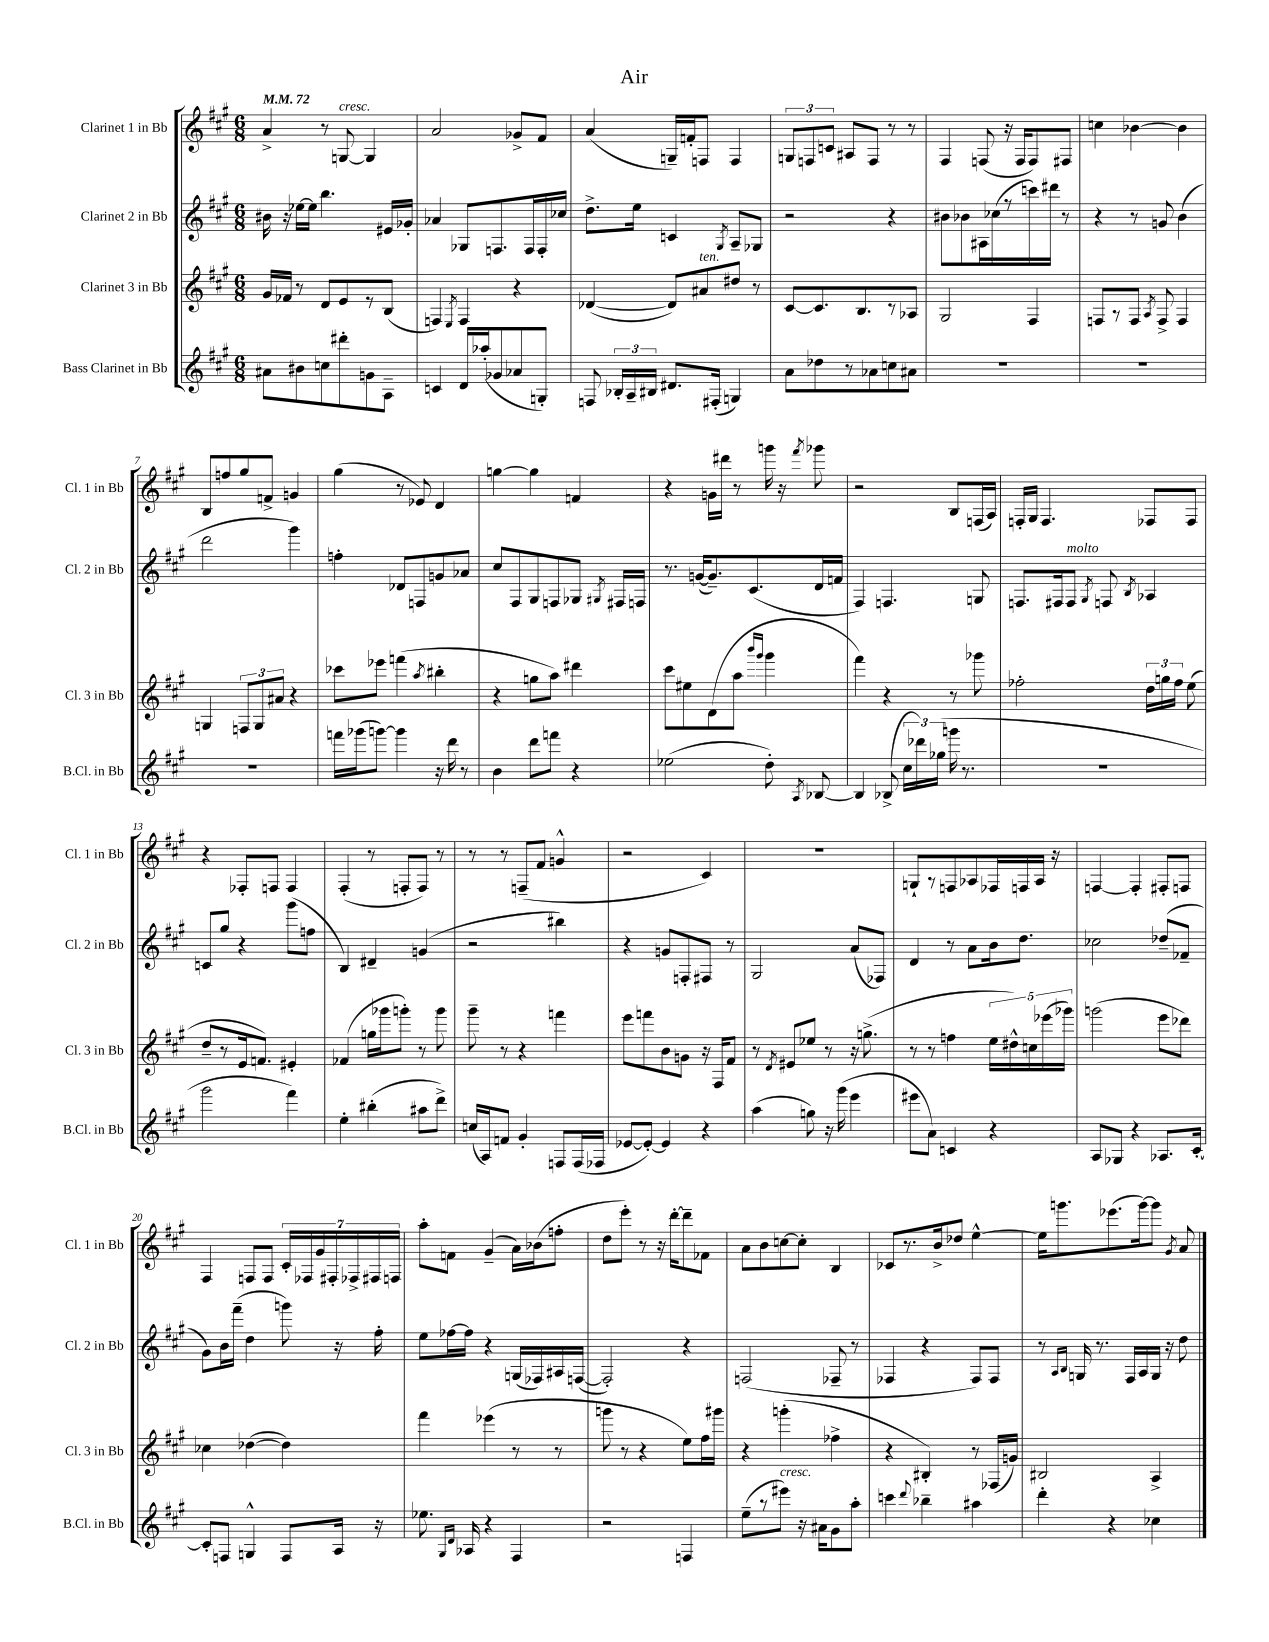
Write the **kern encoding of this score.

**kern	**kern	**kern	**kern
*part4	*part3	*part2	*part1
*staff4	*staff3	*staff2	*staff1
*I"Bass Clarinet in Bb	*I"Clarinet 3 in Bb	*I"Clarinet 2 in Bb	*I"Clarinet 1 in Bb
*I'B.Cl. in Bb	*I'Cl. 3 in Bb	*I'Cl. 2 in Bb	*I'Cl. 1 in Bb
*clefG2	*clefG2	*clefG2	*clefG2
*k[f#c#g#]	*k[f#c#g#]	*k[f#c#g#]	*k[f#c#g#]
*M6/8	*M6/8	*M6/8	*M6/8
*MM72	*MM72	*MM72	*MM72
=1	=1	=1	=1
8a#X\L	16g#/LL	16b#X\	4a^/
.	16f-X/JJ	16r	.
8b#X\	8r	[16ee-X\LL	.
.	.	16ee-\JJ]	.
8ccn\	8d/L	4.bb\	8r
!	!	!	!LO:TX:a:i:t=cresc.
8ddd#X'\	8e/	.	[8Gn/
8gn\	8r	.	4G/]
8A~\J	(8B/J	16e#X/LL	.
.	.	16g-X'/JJ	.
=2	=2	=2	=2
4cn/	4Fn/)	4a-X/	2a/
.	8qE/	.	.
16d/LL	4F/	8G-X/L	.
(16aa-X'/J	.	.	.
8g-X/	.	8.Fn/	.
8a-X/	4r	.	8g-X^/L
.	.	16F/L	.
8Gn'/J)	.	16F'/	8f#/J
.	.	16cc-X/JJ	.
=3	=3	=3	=3
8Fn/	([4d-X/	8.dd^\L	(4a/
24B-X'/LL	.	.	.
24A~/	.	.	.
.	.	16ee\Jk	.
24B#X/JJ	.	.	.
8.d#X/L	8d-/L])	4cn/	16Gn~/LL)
.	.	.	16fn'/J
!	!LO:TX:a:i:t=ten.	!	!
.	8a#X/	.	8Fn/J
(16F#X'/Jk	.	.	.
.	.	8qG#/	.
4Gn/)	8dd#X/J	8A~/L	4F/
.	8r	8G-X/J	.
=4	=4	=4	=4
8a\L	[8c#/L	2r	12Gn/L
.	.	.	12Fn/
8dd-X\	8.c#/]	.	.
.	.	.	12cn/J
8r	.	.	8A#X/L
.	8.B/	.	.
8a-X\	.	.	8F/J
8ccn\	8r	4r	8r
8a#X\J	8A-X/J	.	8r
=5	=5	=5	=5
2.r	2G#/	8b#X\L	4F#/
.	.	8b-X\	.
.	.	16A#X\L	(8Fn/
.	.	(16cc-X\	.
.	.	8r	16r
.	.	.	16F/KL
.	4F#/	16cccn\)	8F/)
.	.	16ddd#X\JJ	.
.	.	8r	8F#X/J
=6	=6	=6	=6
2.r	8Fn/L	4r	4ccn\
.	8r	.	.
.	8F/J	8r	[4b-X\
.	8qA/	.	.
.	8F^/	8gn/	.
.	4F/	(4b\	4b-\]
!!LO:LB:g=z
=7	=7	=7	=7
2.r	4Gn/	2ddd\	8B/L
.	.	.	8ffn/
.	12Fn/L	.	8gg#/
.	12G/	.	.
.	.	.	8fn^/J
.	12a#X/J	.	.
.	4r	4ggg#\)	4gn/
=8	=8	=8	=8
16fffn\LL	8ccc-X\L	4ffn'\	(4gg#\
(16ggg-X\J	.	.	.
[8gggn\J)	8eee-X\J	.	.
4ggg\]	(4fffn\	8d-X/L	8r
.	.	8Fn/	8e-X/)
.	8qaa/	.	.
16r	4bb#X'\	8gn/	4d/
16ddd\	.	.	.
8r	.	8a-X/J	.
=9	=9	=9	=9
4b\	4r	8cc#/L	[4ggn\
.	.	8F#/	.
8ddd\L	8ggn\L	8G#/	4gg\]
8fffn\J	8aa\J)	8Fn/	.
4r	4ddd#X\	8G-X/J	4fn/
.	.	8qG#X/	.
.	.	16F#X/LL	.
.	.	16Fn/JJ	.
=10	=10	=10	=10
(2ee-X\	8ccc#\L	8.r	4r
.	8ee#X\	.	.
.	.	([16gn/KL	.
.	(8d\	8.g~/])	16gn\LL
.	.	.	16ddd#X\JJ
.	8aa\J	.	8r
.	.	(8.c#/	.
.	16qqbbb/LL	.	.
.	16qqggg#/JJ	.	.
8dd'\)	4ggg#\	.	16gggn\
.	.	.	16r
8qA/	.	.	8qfff#/
[8B-X/	.	16d/L	8ggg-X\
.	.	16fn/JJ	.
=11	=11	=11	=11
4B-/]	4fff#\)	4F#/)	2r
(8B-X^/	4r	4.Fn/	.
24cc#\LL	.	.	.
24ddd-X\)	.	.	.
(24gg-X\JJ	.	.	.
16gggn\	8r	.	8B/L
8.r	.	.	.
.	8ggg-X\	8Gn/	(16Fn/L
.	.	.	16A/JJ)
=12	=12	=12	=12
2.r	2ff-X'\	8.Fn/L	16Fn'/LL
.	.	.	16G#/JJ
.	.	.	4.F/
.	.	16F#X/k	.
!	!	!LO:TX:a:i:t=molto	!
.	.	8F#/J	.
.	.	8qG#/	.
.	.	8Fn/	.
.	.	8qB/	.
.	24dd\LL	4A-X/	8F-X/L
.	24ggn\	.	.
.	24ff-\JJ	.	.
.	(8ee\	.	8F-/J
!!LO:LB:g=z
=13	=13	=13	=13
2ggg#\	8dd~/L	8cn/L	4r
.	8r	8gg#/J	.
.	16e/k	4r	8F-X'/L
.	8.fn/J)	.	.
.	.	.	8Fn/J
4fff#\)	4e#X'/	(8ggg#\L	4F/
.	.	8ffn\J	.
=14	=14	=14	=14
4ee'\	(4f-X/	4B/)	(4F#'/
(4bb#X'\	16ggn\LL	4d#X~/	8r
.	16ggg-X\J	.	.
.	8gggn'\J)	.	8Fn'/L
8aa#X\L	8r	(4gn/	8F/J)
8ddd^\J)	8ggg\	.	8r
=15	=15	=15	=15
(16ccn/LL	8ggg#~\	2r	8r
16A/J)	.	.	.
8fn/J	8r	.	8r
4g#'/	4r	.	(8Fn~/L
.	.	.	8f#/J
8Fn/L	4fffn\	4bb#X\)	4gn^^/
(16F/L	.	.	.
16F-X/JJ	.	.	.
=16	=16	=16	=16
[8e-X/L	8eee\L	4r	2r
8e-'/J_)	8fffn\	.	.
4e-/]	8b\	8gn/L	.
.	8gn\J	8Fn'/	.
4r	16r	8F#X/J	4c#/)
.	16F#/KL	.	.
.	8f#/J	8r	.
=17	=17	=17	=17
(4aa\	8r	2G#/	2.r
.	8qd/	.	.
.	8e#X/L	.	.
8ggn\)	8ee-X/J	.	.
16r	8r	.	.
(16ggg#\	.	.	.
4eee\	16r	(8a/L	.
.	(8.ggn^\	.	.
.	.	8F-X/J)	.
=18	=18	=18	=18
8eee#X\L	8r	4d/	8Gn`/L
8a\J)	8r	.	8r
4cn/	4ffn\	8r	8Fn/
.	.	8a\L	8A-X/
4r	20ee\LL	16b\k	16F-X/L
.	20dd#X^^\)	.	.
.	.	8.dd\J	16Fn/
.	20ccn\	.	.
.	.	.	16A-/JJ
.	(20eee-X\	.	.
.	.	.	16r
.	20ggg-X\JJ)	.	.
=19	=19	=19	=19
8A/L	(2gggn\	2cc-X\	[4Fn/
8G-X/J	.	.	.
4r	.	.	4F'/]
8.A-X/L	8eee\L	(8dd-X~/L	8F#X'/L
.	8ddd-X\J)	8f-X~/J	8Fn/J
[16c#'/Jk	.	.	.
!!LO:LB:g=z
=20	=20	=20	=20
8c#'/L]	4cc-X\	8g#\L)	4F#/
8Fn/J	.	16b\L	.
.	.	(16fff#~\JJ	.
4Gn^^/	([4dd-X\	4dd\	8Fn/L
.	.	.	8F/J
8F/L	4dd-\])	8gggn\)	28c#'/LL
.	.	.	28F-X/
.	.	.	28g#/
.	.	.	28F#X'/
16A/Jk	.	16r	.
.	.	.	28F-X^/
.	.	.	28F#X/
16r	.	16ff#'\	.
.	.	.	28Fn/JJ
=21	=21	=21	=21
8.ee-X\	4fff#\	8ee\L	8aa'\L
.	.	[16ff-X\L	8fn\J
16qqG#/LL	.	.	.
16qqd/JJ	.	.	.
16A-X/	.	16ff-\JJ]	.
4r	(4eee-X\	4r	(4g#~/
4F#/	8r	(16Gn/LL	16a\LL)
.	.	16F-X/)	(16b-X\J
.	8r	16A#X/	8ffn'\J
.	.	([16Fn/JJ	.
=22	=22	=22	=22
2r	8gggn\	2F'/])	8dd\L
.	8r	.	8eee'\J)
.	4r	.	8r
.	.	.	16r
.	.	.	[16ddd'\KL
4Fn/	8ee\L)	4r	8ddd~\]
.	16ff#\L	.	8f-X\J
.	16ggg#X\JJ	.	.
=23	=23	=23	=23
(8ee~\L	4r	(2Fn/	8a\L
8r	.	.	8b\
!LO:TX:a:i:t=cresc.	!	!	!
8eee#X\J)	(4gggn'\	.	[8ccn\
16r	.	.	8cc'\J]
16a#X\KL	.	.	.
8g#\	4ff-X^\	8F-X~/	4B/
8aa'\J	.	8r	.
=24	=24	=24	=24
4cccn\	4r	4F-X/	8c-X/L
.	.	.	8.r
8qqddd/	.	.	.
4bb-X~\	4B#X'/)	4r	.
.	.	.	16b^/k
.	.	.	8dd-X/J
4aa#X\	8r	8F-/L)	[4ee^^\
.	(16F-X/LL	8F-/J	.
.	16gn/JJ)	.	.
=25	=25	=25	=25
4ddd'\	2B#X/	8r	16ee\KL]
.	.	.	8.gggn\
.	.	16qqA/LL	.
.	.	16qqB/JJ	.
.	.	16Gn/	.
.	.	8.r	.
4r	.	.	(8.eee-X\
.	.	16F#/LL	.
.	.	16A/	[16ggg\k)
4cc-X\	4A^/	16G/JJ	8ggg\J]
.	.	16r	.
.	.	.	8qg#/
.	.	8dd\	8a/
==	==	==	==
*-	*-	*-	*-
